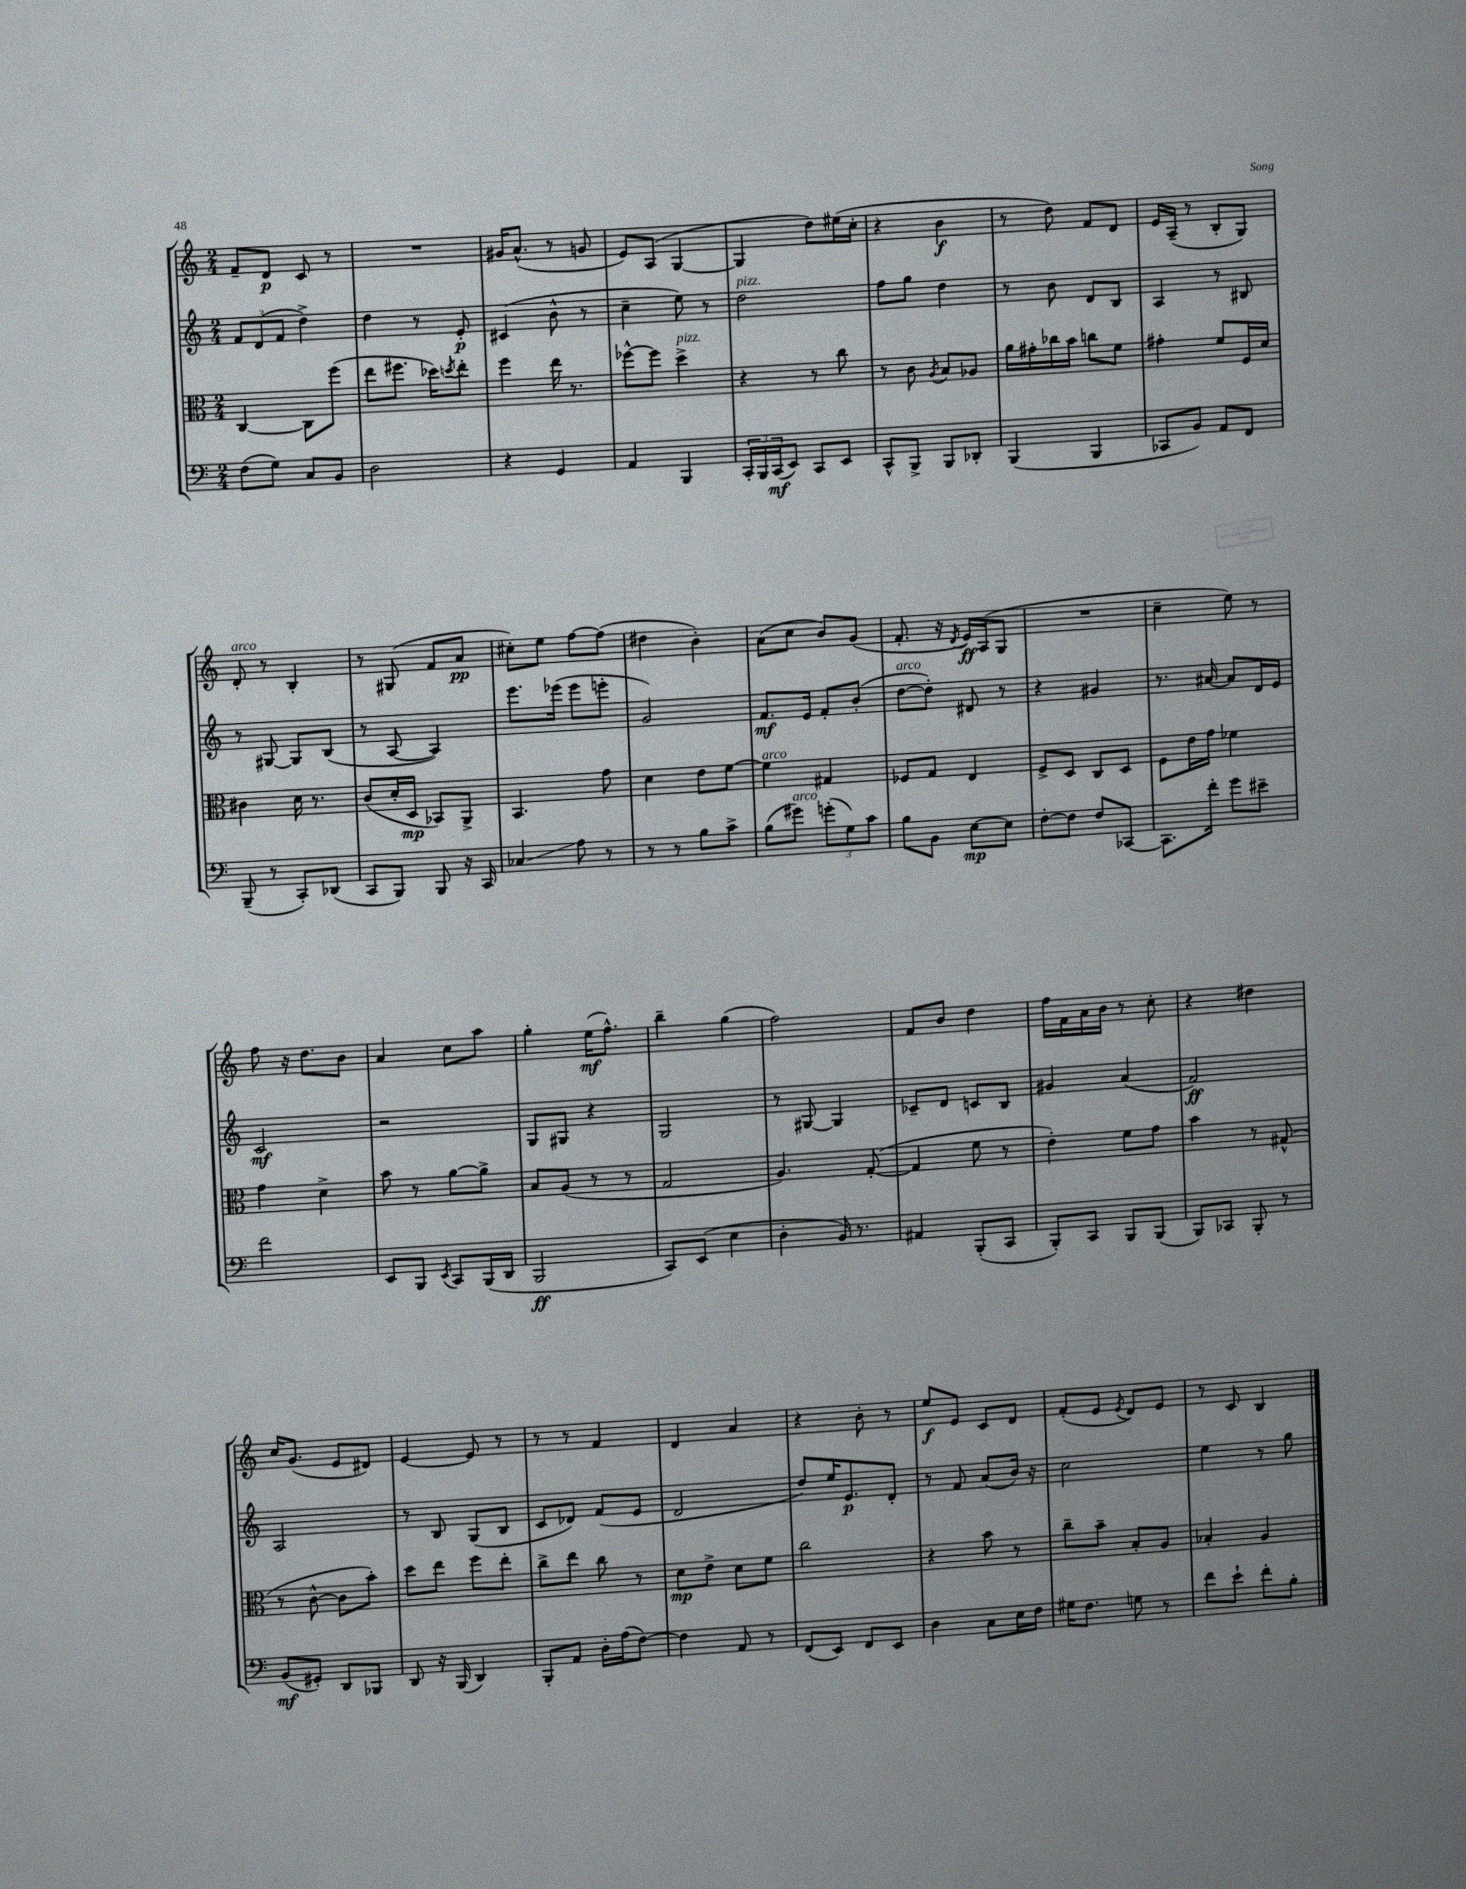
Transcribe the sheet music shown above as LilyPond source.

<<
\new StaffGroup <<
\new Staff = "s0" {
    \clef treble \key c \major \numericTimeSignature \time 2/4
    f'8-- d'8\p c'8 r8 |
    R2 |
    gis'16 a'8.-^( r8 g'8 |
    e'8) a8( g4~ |
    g4 d''8) eis''16( c''16-. |
    r4 b'4\f |
    r8 d''8) f'8 d'8 |
    e'16 a16--( r8 b8-. g8) |
    d'8-.^\markup { \italic "arco" } r8 b4-. |
    r8 gis8( f'8 a'8\pp |
    cis''8-.) e''8 f''8~ f''8( |
    dis''4 b'4-.) |
    a'8( c''8 b'8) g'8( |
    f'8.-. r16 \acciaccatura { d'8 } e'16\ff) a16( g8 |
    R2 |
    c''4-- e''8) r8 |
    f''8 r16 d''8. b'8 |
    a'4 c''8 a''8 |
    g''4-. e''16\mf( f''8.-^) |
    b''4-- g''4( |
    f''2) |
    f'8 b'8 d''4 |
    f''16 f'16 a'16 b'16 r8 c''8-. |
    r4 dis''4 |
    c''16 g'8.( e'8 dis'8) |
    e'4~ e'8 r8 |
    r8 r8 f'4 |
    d'4 a'4 |
    r4 b'8-. r8 |
    e''8\f e'8 c'8 d'8 |
    f'8-.( e'8 \acciaccatura { e'8 } d'8) e'8 |
    r8 c'8 b4 \bar "|." |
}
\new Staff = "s1" {
    \clef treble \key c \major \numericTimeSignature \time 2/4
    \tuplet 3/2 { f'8 d'8( f'8 } d''4->) |
    d''4 r8 e'8-.\p |
    cis'4( b'8-^ r8 |
    c''4-- e''8) r8 |
    d''2^\markup { \italic "pizz." } |
    f''8 g''8 d''4 |
    r8 b'8 d'8 b8 |
    a4 r8 bis8 |
    r8 gis8~ gis8 b8( |
    r8 a8~ a4) |
    e'''8. ees'''16( ees'''8 e'''8-. |
    g'2) |
    f'8.\mf e'16 f'8-. b'8-.( |
    d''8~^\markup { \italic "arco" } d''8-.) dis'8 r8 |
    r4 gis'4 |
    r8. ais'16~ ais'8 d'16 e'16 |
    c'2\mf |
    r2 |
    g8 gis8 r4 |
    g2 |
    r8 gis8~ gis4 |
    ces'8-- d'8 c'8 b8 |
    gis'4 a'4( |
    f'2\ff) |
    a2 |
    r8 b8 g8( b8 |
    c'8 des'8) f'8( e'8 |
    d'2 |
    d''8) e''16 e'8.\p d'8-. |
    r8 f'8 a'8( b'16) r16 |
    c''2 |
    e''4 r8 g''8 \bar "|." |
}
\new Staff = "s2" {
    \clef alto \key c \major \numericTimeSignature \time 2/4
    c4~ c8 f''8( |
    e''8 fis''8. des''16) \acciaccatura { d''8 } e''8-. |
    f''4 e''16 r8. |
    fes''8~-^ fes''8 d''4->^\markup { \italic "pizz." } |
    r4 r8 c''8 |
    r8 c'8 \acciaccatura { a8 } b8 aes8 |
    a'16 gis'16-. ces''16 b'16 c''8 f'8 |
    gis'4-. f'8 f16 d'16 |
    cis'4 d'16 r8. |
    c'8( d'16-. d16\mp bes,8) a,8-> |
    b,4. g'8 |
    d'4 e'8 f'8~ |
    f'4^\markup { \italic "arco" } gis4 |
    fes8 g8 e4 |
    f8-> d8 c8 d8 |
    f8 e'16 g'16 fes'4 |
    g'4 d'4-> |
    b'8 r8 a'8~ a'8-> |
    b8 a8( r8 r8 |
    g2 |
    a4.) g8~-.( |
    g4 f'8 r8 |
    e'4-.) f'8 g'8 |
    b'4 r8 gis8-^( |
    r8 c'8~-^ c'8 b'8-.) |
    d''8 e''8 f''8 e''8-. |
    c''8-> e''8 c''8 r8 |
    d'8\mp e'8-> d'8 f'8 |
    c''2 |
    r4 b'8 r8 |
    c''8-- b'8-- b8-. a8 |
    bes4-. a4 \bar "|." |
}
\new Staff = "s3" {
    \clef bass \key c \major \numericTimeSignature \time 2/4
    f8( g8) c8 b,8 |
    d2 |
    r4 g,4 |
    a,4 b,,4 |
    \tuplet 3/2 { c,16-. b,,16 c,16\mf( } e,8) c,8 e,8 |
    c,8-^ b,,8-> b,,8 des,8-. |
    b,,4( b,,4 |
    ces,8 b,8) a,8 f,8 |
    b,,8--( r8 c,8-.) des,8( |
    c,8 b,,8) b,,8 r16 c,16 |
    ces4\glissando a8 r8 |
    r8 r8 b8 c'8-> |
    b8( gis'8^\markup { \italic "arco" }) \tuplet 3/2 { g'8-.( g8) c'8 } |
    b8 b,8 e8~\mp e8 |
    f8~-. f8 f8 ces,8~ |
    ces,8. f'16-. g'8 eis'8-- |
    f'2 |
    e,8 b,,8 \acciaccatura { e,8 } c,8 b,,16( d,16 |
    b,,2\ff |
    c,8) e,8( e4 |
    d4-. b,16) r8. |
    ais,4 b,,8-.( c,8 |
    b,,8-.) c,8 b,,8 b,,8( |
    b,,8) ces,8 b,,8-. r8 |
    b,8\mf( gis,8-.) d,8 bes,,8 |
    d,8 r16 b,,16( d,4) |
    b,,8-. a,8 d16-. a16( f8~) |
    f4 a,8 r8 |
    f,8( e,8) f,8 e,8 |
    d4 c8 e16 f16 |
    gis16 f8. g8 r8 |
    f'8 e'8-! f'8-. b8-. \bar "|." |
}
>>
>>
\layout { \context { \Score \remove "Bar_number_engraver" } }
